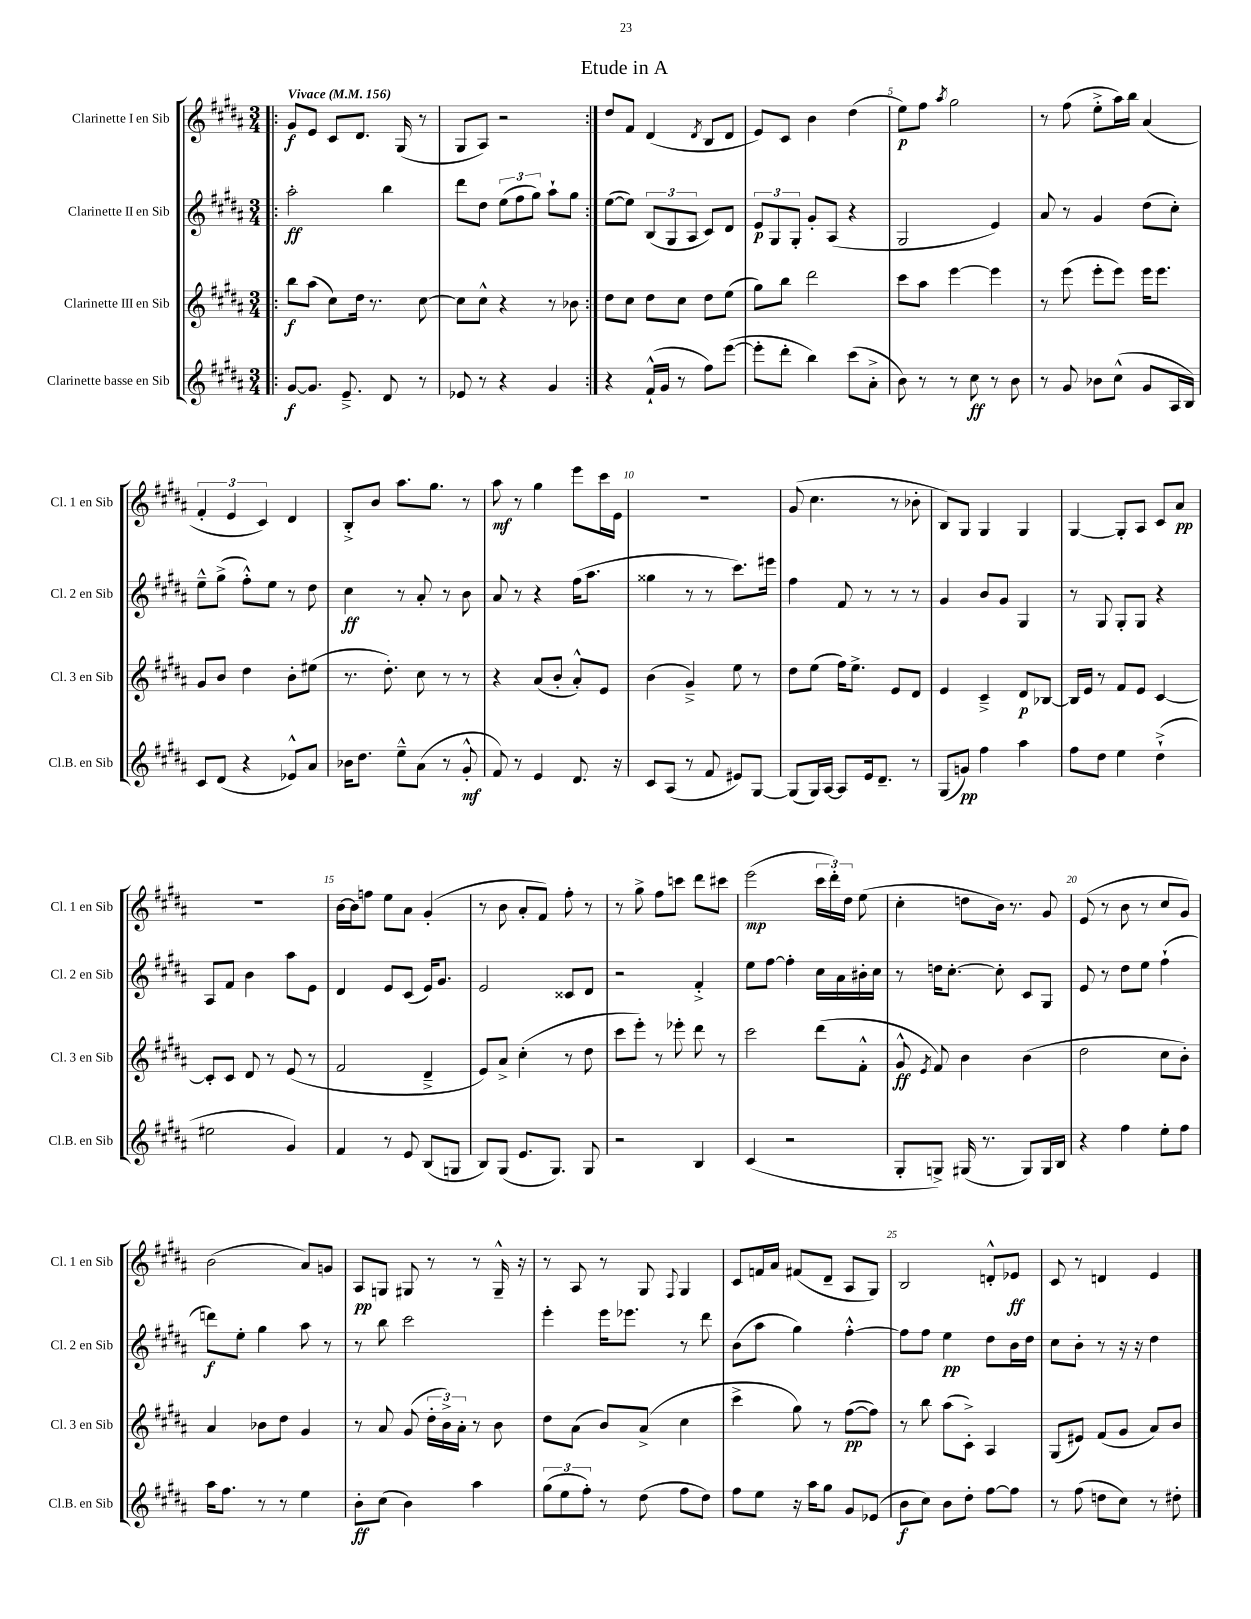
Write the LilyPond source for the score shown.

\header { title = "Etude in A" }
<<
\new StaffGroup <<
\new Staff = "s0" \with { instrumentName = "Clarinette I en Sib" shortInstrumentName = "Cl. 1 en Sib" } {
    \clef treble \key b \major \numericTimeSignature \time 3/4 \tempo "Vivace" 4 = 156
    \autoBeamOff \repeat volta 2 { \bar ".|:" gis'8[\f e'8] cis'8[ dis'8.] gis16( r8 |
    gis8[ ais8]) r2 | }
    dis''8[ fis'8] dis'4( \acciaccatura { dis'8 } b8[ dis'8] |
    e'8[) cis'8] b'4 dis''4( |
    e''8[\p) fis''8] \acciaccatura { ais''8 } gis''2 |
    r8 fis''8( e''8[-.-> ais''16) b''16] ais'4( |
    \tuplet 3/2 { fis'4-. e'4 cis'4) } dis'4 |
    b8[-.-> b'8] ais''8.[ gis''8.] r8 |
    ais''8\mf r8 gis''4 e'''8[ cis'''16 e'16] |
    R2. |
    gis'8( cis''4. r8 bes'8-. |
    b8[) gis8] gis4 gis4 |
    gis4~ gis8[-. ais8] cis'8[ ais'8]\pp |
    R2. |
    b'16[~ b'16 f''8] e''8[ ais'8] gis'4-.( |
    r8 b'8 ais'8[-. fis'8]) fis''8-. r8 |
    r8 gis''8-> fis''8[ c'''8] dis'''8[ cis'''8] |
    e'''2\mp( \tuplet 3/2 { cis'''16[ dis'''16-.) dis''16] } e''8( |
    cis''4-. d''8[ b'16]) r8. gis'8 |
    e'8( r8 b'8 r8 cis''8[ gis'8]) |
    b'2( ais'8[) g'8] |
    ais8[\pp g8] gis8 r8 r8 gis16---^ r16 |
    r8 ais8 r8 gis8 \appoggiatura { fis8 } gis4 |
    cis'8[ f'16 ais'16] fis'8[( dis'8]-- ais8[ gis8]) |
    b2 d'8[-.-^ ees'8]\ff |
    cis'8 r8 d'4 e'4 \bar "|." |
}
\new Staff = "s1" \with { instrumentName = "Clarinette II en Sib" shortInstrumentName = "Cl. 2 en Sib" } {
    \clef treble \key b \major \numericTimeSignature \time 3/4
    \autoBeamOff \repeat volta 2 { \bar ".|:" ais''2-.\ff b''4 |
    dis'''8[ dis''8] \tuplet 3/2 { e''8[( fis''8 gis''8]) } ais''8[-! gis''8] | }
    e''8[~( e''8]) \tuplet 3/2 { b8[( gis8 ais8] } cis'8[) dis'8] |
    \tuplet 3/2 { e'8[\p gis8 gis8]-. } gis'8[-. ais8]( r4 |
    gis2 e'4) |
    ais'8 r8 gis'4 dis''8[( cis''8]-.) |
    e''8[---^ gis''8]->( fis''8[-.-^) e''8] r8 dis''8 |
    cis''4\ff r8 ais'8-. r8 b'8 |
    ais'8 r8 r4 fis''16[( ais''8.] |
    gisis''4 r8 r8 cis'''8.[) eis'''16] |
    fis''4 fis'8 r8 r8 r8 |
    gis'4 b'8[ gis'8] gis4 |
    r8 gis8 gis8[-. gis8] r4 |
    ais8[ fis'8] b'4 ais''8[ e'8] |
    dis'4 e'8[ cis'8]( e'16[) gis'8.] |
    e'2 cisis'8[ dis'8] |
    r2 fis'4-.-> |
    e''8[ fis''8]~ fis''4-. cis''16[ ais'16 bis'16-. cis''16] |
    r8 d''16[ cis''8.]~-. cis''8-. cis'8[ gis8] |
    e'8 r8 dis''8[ e''8] fis''4-!( |
    d'''8[\f) e''8]-. gis''4 ais''8 r8 |
    r8 b''8 cis'''2 |
    e'''4-. e'''16[ ees'''8.] r8 dis'''8 |
    b'8[( ais''8] gis''4) fis''4~-.-^ |
    fis''8[ fis''8] e''4\pp dis''8[ b'16 dis''16] |
    cis''8[ b'8]-. r8 r16 r16 dis''4 \bar "|." |
}
\new Staff = "s2" \with { instrumentName = "Clarinette III en Sib" shortInstrumentName = "Cl. 3 en Sib" } {
    \clef treble \key b \major \numericTimeSignature \time 3/4
    \autoBeamOff \repeat volta 2 { \bar ".|:" b''8[\f ais''8]( cis''8[) dis''16] r8. cis''8~ |
    cis''8[ cis''8]-^ r4 r8 bes'8 | }
    dis''8[ cis''8] dis''8[ cis''8] dis''8[ e''8]( |
    gis''8[) b''8] dis'''2 |
    cis'''8[ ais''8] e'''4~ e'''4 |
    r8 e'''8( e'''8[-. e'''8]) e'''16[ e'''8.] |
    gis'8[ b'8] dis''4 b'8[-. eis''8]( |
    r8. dis''8.-.) cis''8 r8 r8 |
    r4 ais'8[( b'8]-. ais'8[-.-^) e'8] |
    b'4( gis'4--->) e''8 r8 |
    dis''8[ e''8]( fis''16[) e''8.]-> e'8[ dis'8] |
    e'4 cis'4---> dis'8[\p bes8]~ |
    bes16[ e'16] r8 fis'8[ e'8] cis'4~ |
    cis'8[-. cis'8] dis'8 r8 e'8( r8 |
    fis'2 dis'4---> |
    e'8[) ais'8]-> cis''4-.( r8 dis''8 |
    cis'''8[ e'''8]-.) r8 ees'''8-. dis'''8 r8 |
    cis'''2 dis'''8[( fis'8]-.-^ |
    gis'8-^\ff \acciaccatura { e'8 } fis'8) b'4 b'4( |
    dis''2 cis''8[ b'8]-.) |
    ais'4 bes'8[ dis''8] gis'4 |
    r8 ais'8 gis'8( \tuplet 3/2 { dis''16[-. b'16->) ais'16]-. } r8 b'8 |
    dis''8[ ais'8]( b'8[) ais'8]->( cis''4 |
    cis'''4-> gis''8) r8 fis''8[~\pp( fis''8]) |
    r8 b''8 ais''8[( cis'8]-.->) ais4 |
    gis8[( eis'8]) fis'8[( gis'8] ais'8[) b'8] \bar "|." |
}
\new Staff = "s3" \with { instrumentName = "Clarinette basse en Sib" shortInstrumentName = "Cl.B. en Sib" } {
    \clef treble \key b \major \numericTimeSignature \time 3/4
    \autoBeamOff \repeat volta 2 { \bar ".|:" gis'8[~\f gis'8.] e'8.---> dis'8 r8 |
    ees'8 r8 r4 gis'4 | }
    r4 fis'16[-!-^( gis'16] r8 fis''8[) e'''8]~( |
    e'''8[-. dis'''8]-. b''4) cis'''8[( ais'8]-.-> |
    b'8) r8 r8 cis''8\ff r8 b'8 |
    r8 gis'8 bes'8[ cis''8]-^( gis'8[ ais16 b16]) |
    cis'8[ dis'8]( r4 ees'8[-^) ais'8] |
    bes'16[ dis''8.] e''8[---^ ais'8]( r8 gis'8-.-^\mf |
    fis'8) r8 e'4 dis'8. r16 |
    cis'8[ ais8]( r8 fis'8 eis'8[) gis8]~ |
    gis8[( gis16) ais16]~ ais8[ e'16 dis'8.]-- r8 |
    gis8[( g'8]\pp) fis''4 ais''4 |
    fis''8[ dis''8] e''4 dis''4-!->( |
    eis''2 gis'4) |
    fis'4 r8 e'8 b8[( g8] |
    b8[) gis8]( e'8.[ gis8.]) gis8 |
    r2 b4 |
    cis'4( r2 |
    gis8[-. g8]->) gis16( r8. gis8[) gis16 b16] |
    r4 fis''4 e''8[-. fis''8] |
    ais''16[ fis''8.] r8 r8 e''4 |
    b'8[-.\ff cis''8]( b'4) ais''4 |
    \tuplet 3/2 { gis''8[( e''8 fis''8]-.) } r8 dis''8( fis''8[ dis''8]) |
    fis''8[ e''8] r16 ais''16[ gis''8] gis'8[ ees'8]( |
    b'8[\f cis''8]) b'8[ dis''8]-. fis''8[~ fis''8] |
    r8 fis''8( d''8[ cis''8]) r8 dis''8-. \bar "|." |
}
>>
>>
\layout { \context { \Score \override BarNumber.break-visibility = ##(#f #t #t) barNumberVisibility = #(every-nth-bar-number-visible 5) } }
